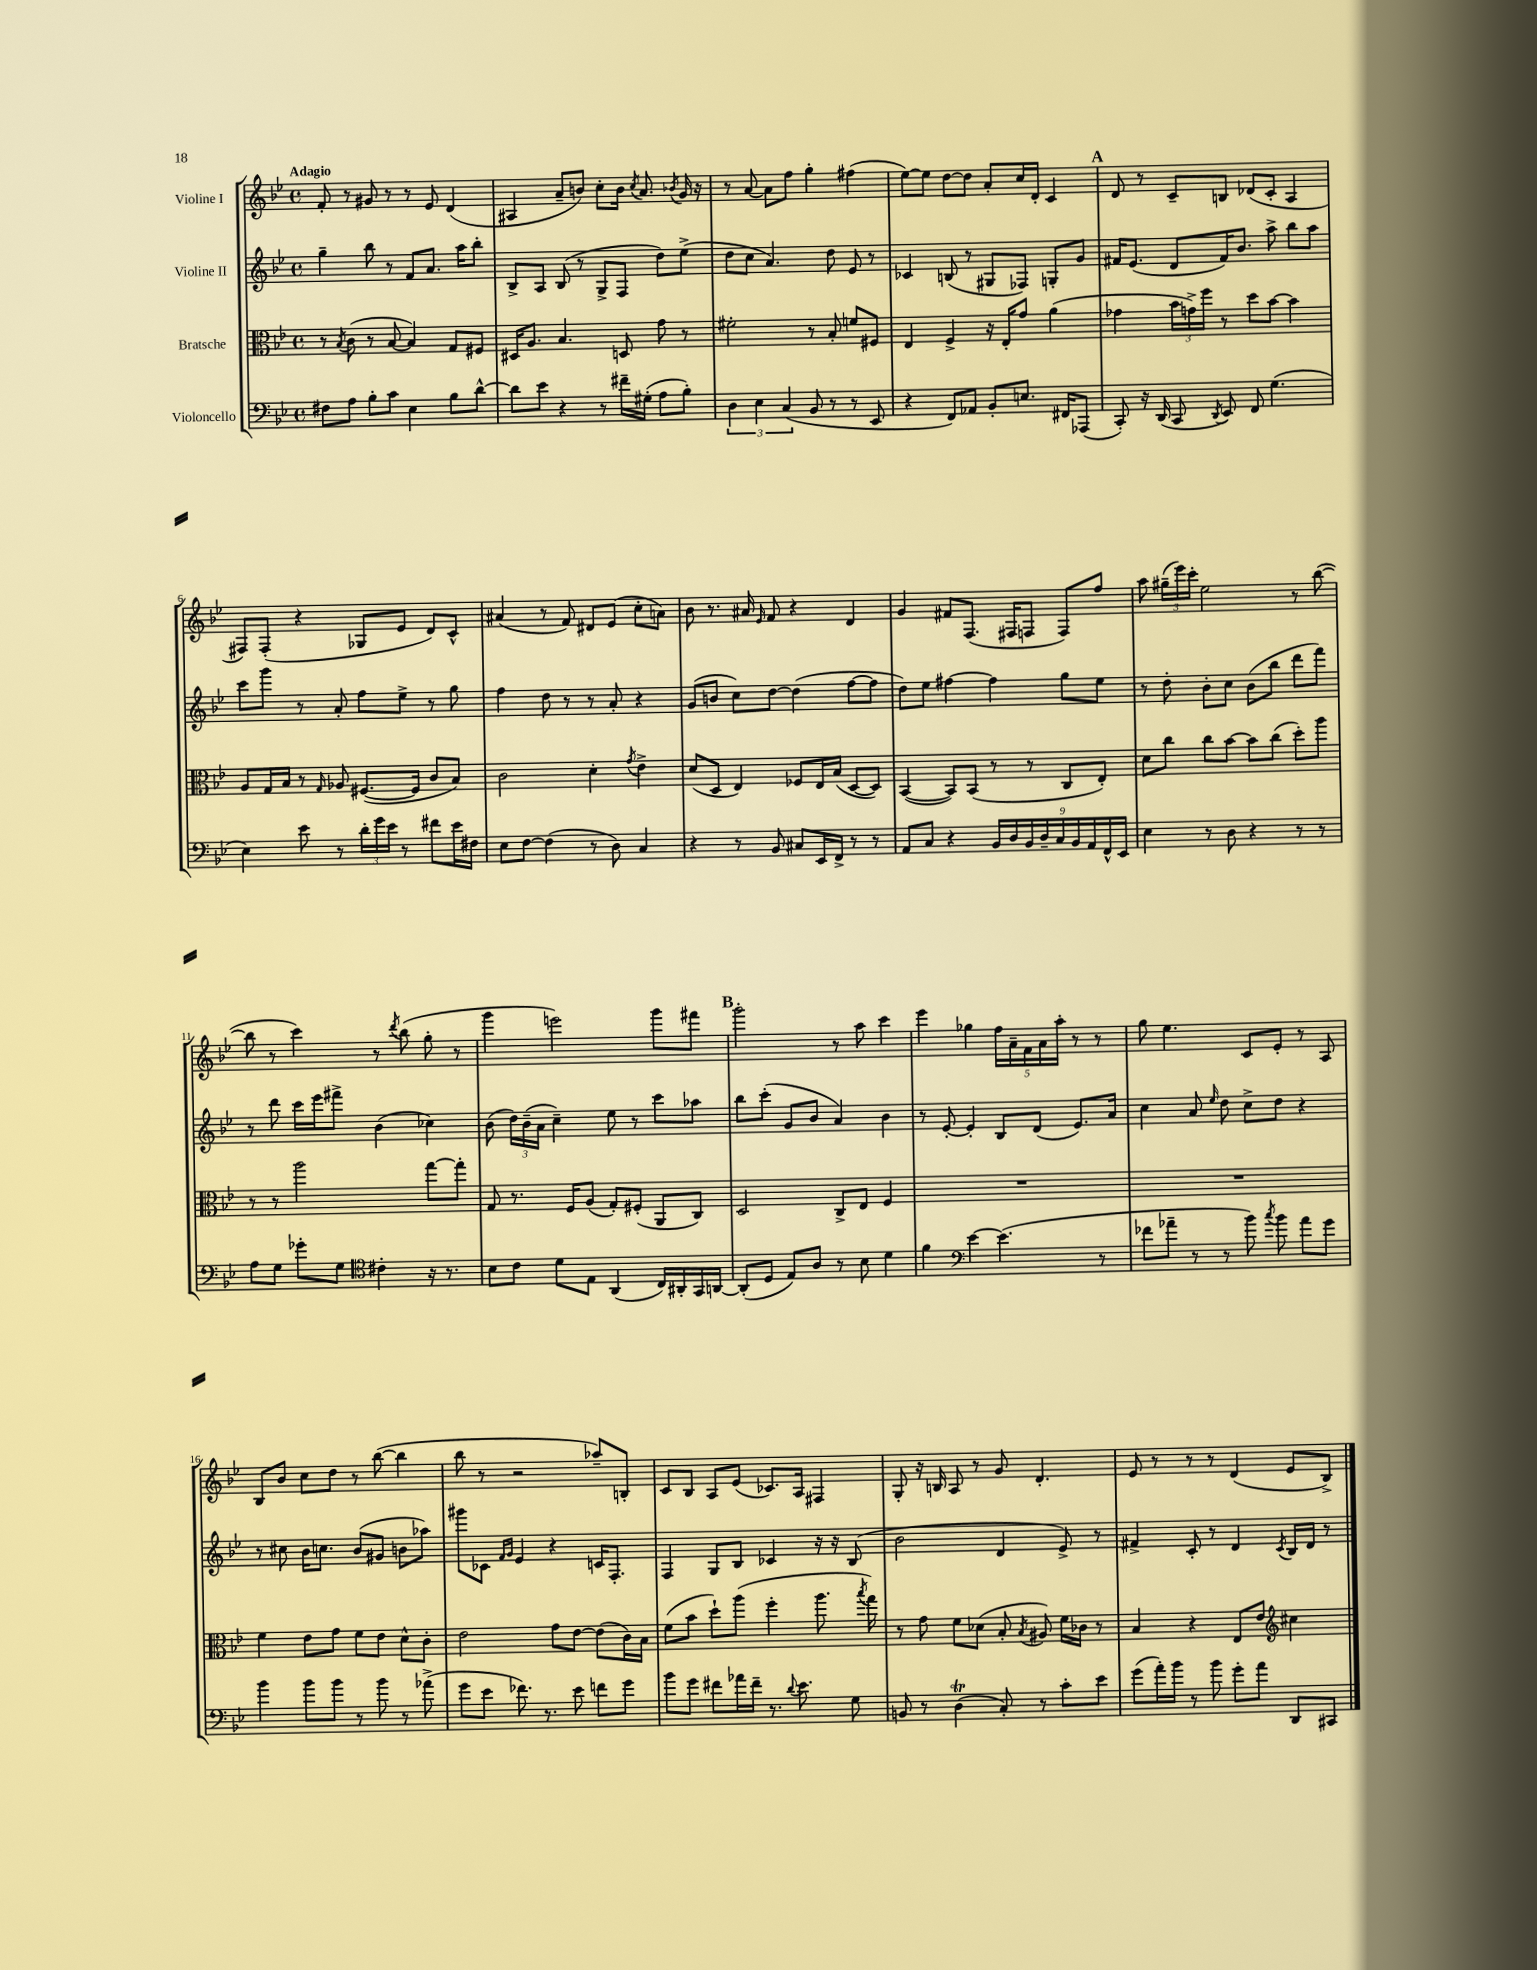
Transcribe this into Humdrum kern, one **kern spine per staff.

**kern	**kern	**kern	**kern
*part4	*part3	*part2	*part1
*staff4	*staff3	*staff2	*staff1
*I"Violoncello	*I"Bratsche	*I"Violine II	*I"Violine I
*clefF4	*clefC3	*clefG2	*clefG2
*k[b-e-]	*k[b-e-]	*k[b-e-]	*k[b-e-]
*M4/4	*M4/4	*M4/4	*M4/4
*met(c)	*met(c)	*met(c)	*met(c)
=1	=1	=1	=1
!	!	!	!LO:TX:a:B:t=Adagio
8F#X\L	8r	4gg~\	8f'/
.	8qB-/	.	.
8A\J	(8c\	.	8r
8B-'\L	8r	8bb-\	8g#X/
8c\J	[8B-/	8r	8r
4E-\	4B-/])	8f/L	8r
.	.	8.a/J	8e-/
8B-\L	8G/L	.	(4d/
.	.	16aa\KL	.
[8d^^\J	8F#X/J	8bb-'\J	.
=2	=2	=2	=2
8d\L]	16D#X/KL	8B-^/L	4A#X/
.	8.A/J	.	.
8e-\J	.	8A/J	.
4r	4.B-/	(8B-/	8a~/L
.	.	8r	8bn/J)
8r	.	8G^/L	8cc'\L
16f#X~\LL	8Dn/	8F/J	16b\Jk
.	.	.	8qcc/
(16G#X'\JJ	.	.	8.a/
8A\L	8g\	8dd\L)	.
.	.	.	8qb-X/
8B-'\J)	8r	(8ee-^\J	16g/
.	.	.	16r
=3	=3	=3	=3
6D\	2f#X'\	8dd\L	8r
.	.	8cc\J	[8a/
6E-\	.	.	.
.	.	4.a/)	8a\L]
(6C/	.	.	.
.	.	.	8ff\J
8BB-/	8r	.	4gg'\
8r	8B-'/	8dd\	.
8r	8fn/L	8e-/	(4ff#X\
8EE-/	8F#X/J	8r	.
=4	=4	=4	=4
4r	4E-/	4c-X/	[8ee-\L)
.	.	.	8ee-\J]
8FF/L)	4F^/	(8Bn/	[8dd\L
8AA-X/J	.	8r	8dd\J]
8BB-'/L	16r	8G#X/L	8a'/L
.	16E-'/KL	.	.
8.En/J	8g/J	8F-X/J)	16cc/L
.	.	.	16d'/JJ
.	(4a\	8Gn'/L	4c/
16FF#X/KL	.	.	.
(8AAA-X/J	.	8g/J	.
!!LO:REH:place=s1:t=A
=5	=5	=5	=5
8CC'/)	4g-X\	16f#X/KL	8d/
.	.	(8.e-/J	.
16r	.	.	8r
(16DD/	.	.	.
8CC/	24b-\LL	8d/L	8c~/L
.	24gn^\)	.	.
.	24ff\JJ	.	.
8qDD/	.	.	.
8EE-/)	8r	16f#/K)	8Bn/J
.	.	8.b-/J	.
8FF/	8dd\L	.	(8d-X/L
(4.G\	[8b-\J	8aa^\	8c'/J
.	4b-\]	8bb-\L	4A/
.	.	8aa\J	.
!!LO:LB:g=z
=6	=6	=6	=6
4E-\)	8A/L	8ccc\L	8F#X/L)
.	16G/L	8ggg\J	(8F#'/J
.	16B-/JJ	.	.
8e-\	8r	8r	4r
.	16qqG/	.	.
8r	8A-X/	8a'/	.
24d'\LL	([8.F#X/L	8ff\L	8G-X/L
24g\	.	.	.
24e-\JJ	.	.	.
8r	.	8ee-^\J	8e-/J
.	16F#/Jk]	.	.
8f#X\L	8c/L	8r	8d/L)
16e-\L	8B-/J)	8gg\	8c^^/J
16F#X\JJ	.	.	.
=7	=7	=7	=7
8E-\L	2c\	4ff\	(4a#X/
[8F\J	.	.	.
(4F\]	.	8dd\	8r
.	.	8r	8f/)
8r	4d'\	8r	8d#X/L
8D\)	.	8a'/	(8e-/J
.	8qg/	.	.
4C/	4e-^\	4r	8cc'\L
.	.	.	8an\J)
=8	=8	=8	=8
4r	(8d/L	(8g/L	8b-\
.	8D/J	8bn/J	8.r
8r	4E-/)	8cc\L)	.
.	.	.	16a#X/
.	.	.	16qqe-/
8BB-/	.	[8dd\J	8f/
8C#X/L	8F-X/L	(4dd\]	4r
16EE-/L	16E-/L	.	.
16FF^/JJ	(16B-/JJ	.	.
8r	[8D/L	[8ff\L	4d/
8r	8D/J])	8ff\J]	.
=9	=9	=9	=9
8AA/L	([4BB-/	8dd\L)	4g/
8C/J	.	8ee-\J	.
4r	8BB-/L])	[4ff#X\	8f#X/L
.	(8BB-/J	.	(8.F/J
18BB-/LL	8r	4ff#\]	.
18D/	.	.	.
.	.	.	16F#X/KL
18BB-/	.	.	.
.	8r	.	8Fn/J
18D~/	.	.	.
18C/	.	.	.
.	8C/L	8gg\L	8F/L)
18BB-/	.	.	.
18AA/	.	.	.
.	8E-'/J)	8ee-\J	8ff/J
18FF^^/	.	.	.
18EE-/JJ	.	.	.
=10	=10	=10	=10
4E-\	8d\L	8r	8aa\
.	8cc\J	8dd'\	(24gg#X~\LL
.	.	.	24eee-\)
.	.	.	24ccc'\JJ
8r	8cc\L	8b-'\L	2ee-\
8D\	[8b-\J	8cc\J	.
4r	8b-\L]	(8b-\L	.
.	(8cc\J	8bb-\J	.
8r	8dd'\L)	8ddd\L	8r
8r	8aa\J	8fff\J)	([8bb-\
!!LO:LB:g=z
=11	=11	=11	=11
8A\L	8r	8r	8bb-\]
8G\J	8r	8ddd\	8r
8g-X'\L	2aa\	16ccc\LL	4ccc\)
.	.	16eee-\J	.
8G\J	.	8fff#X^\J	.
*clefC4	*	*	*
4c#X'\	.	(4b-\	8r
.	.	.	8qddd/
.	.	.	(8bb-\
16r	[8gg\L	4cc-X\)	8gg'\
8.r	.	.	.
.	8gg'\J]	.	8r
=12	=12	=12	=12
8B-\L	8G/	(8b-\	4ggg\
8c\J	8.r	24dd\LL)	.
.	.	(24b-~\	.
.	.	24a\JJ	.
8d\L	.	4cc~\)	2eeen\)
.	16F/KL	.	.
8E-\J	(8A/J	.	.
(4AA/	8G'/L)	8ee-\	.
.	(8F#X'/J	8r	.
16C/LL)	8AA/L	8ccc\L	8ggg\L
16AA#X'/	.	.	.
16GG/	8C/J)	8aa-X\J	8fff#X\J
[16AAn/JJ	.	.	.
!!LO:REH:place=s1:t=B
=13	=13	=13	=13
(8AA'/L]	2D/	8bb-\L	2ggg'\
8D/J	.	(8ccc'\J	.
8E-/L)	.	8g/L	.
8A/J	.	8b-/J	.
8r	8C^/L	4a/)	8r
8B-\	8E-/J	.	8aa\
4d\	4F/	4b-\	4ccc\
=14	=14	=14	=14
4f\	1r	8r	4eee-\
.	.	[8e-'/	.
*clefF4	*	*	*
[4e-\	.	4e-'/]	4gg-X\
(4.e-\]	.	8B-/L	20ff\LL
.	.	.	20a~\
.	.	.	20f\
.	.	(8d/J	.
.	.	.	20a\
.	.	.	20aa'\JJ
.	.	8.e-/L)	8r
8r	.	.	8r
.	.	16a/Jk	.
=15	=15	=15	=15
8f-X\L	1r	4cc\	8gg\
8a-X~\J	.	.	4.ee-\
8r	.	8a/	.
.	.	16qqee-/	.
8r	.	8dd\	.
8b-\)	.	8cc^\L	8c/L
8qcc/	.	.	.
8b-\	.	8dd\J	8e-'/J
8a-\L	.	4r	8r
8g\J	.	.	8A/
!!LO:LB:g=z
=16	=16	=16	=16
4b-\	4f\	8r	8B-/L
.	.	8cc#X\	8b-/J
8b-\L	8e-\L	16b-\KL	8cc\L
.	.	8.ccn\J	.
8b-\J	8g\J	.	8dd\J
8r	8f\L	(8b-/L	8r
8b-\	8e-\J	8g#X/J	([8bb-\
8r	8d^^\L	8bn\L	4bb-\]
(8a-X^\	8c'\J	8aa-X\J)	.
=17	=17	=17	=17
8g\L	2e-\	8ggg#X\L	8bb-\
8e-\J	.	8c-X\J	8r
.	.	16qqf/LL	.
.	.	16qqg/JJ	.
8.f-X\)	.	4e-/	2r
8.r	.	.	.
.	8g\L	4r	.
8e-\	[8e-\J	.	.
8fn\L	(8e-\L]	16cn/KL	8aa-X~/L)
.	.	8.F'/J	.
8g\J	16c\L)	.	8Bn'/J
.	16B-\JJ	.	.
=18	=18	=18	=18
8b-\L	(8f\L	4F/	8c/L
8g\J	8b-\J	.	8B-/J
8f#X\L	8dd`\L)	8G/L	8A/L
16a-X\L	(8aa\J	8B-/J	(8e-/J
16f#~\JJ	.	.	.
8.r	4ff'\	4c-X/	8.c-X/L)
8qqd/	.	.	.
8.e-\	.	.	16A/Jk
.	8.aa\	16r	4F#X/
.	.	16r	.
8G\	.	(8B-/	.
.	8qbb-/	.	.
.	16gg\)	.	.
=19	=19	=19	=19
8BBn/	8r	2b-\	8G'/
8r	8g\	.	16r
.	.	.	16Bn/
(4Dt\	8f\L	.	8A/
.	(8d-X\J	.	8r
8C'/)	8B-'/	4d/	8g/
.	8qB-/	.	.
8r	8A#X/)	.	4.d'/
8c'\L	16f\LL	8e-^/)	.
.	16c-X\JJ	.	.
8e-\J	8r	8r	.
=20	=20	=20	=20
(8g\L	4B-/	4f#X^/	8e-/
16a'\L)	.	.	8r
16b-\JJ	.	.	.
8r	4r	8c'/	8r
8b-\	.	8r	8r
8g'\L	8E-/L	4d/	(4d/
8a\J	8e-/J	.	.
*	*clefG2	*	*
.	.	8qc/	.
8DD/L	4cc#X\	16B-/LL	8e-/L
.	.	16d/JJ	.
8CC#X/J	.	8r	8B-^/J)
==	==	==	==
*-	*-	*-	*-
